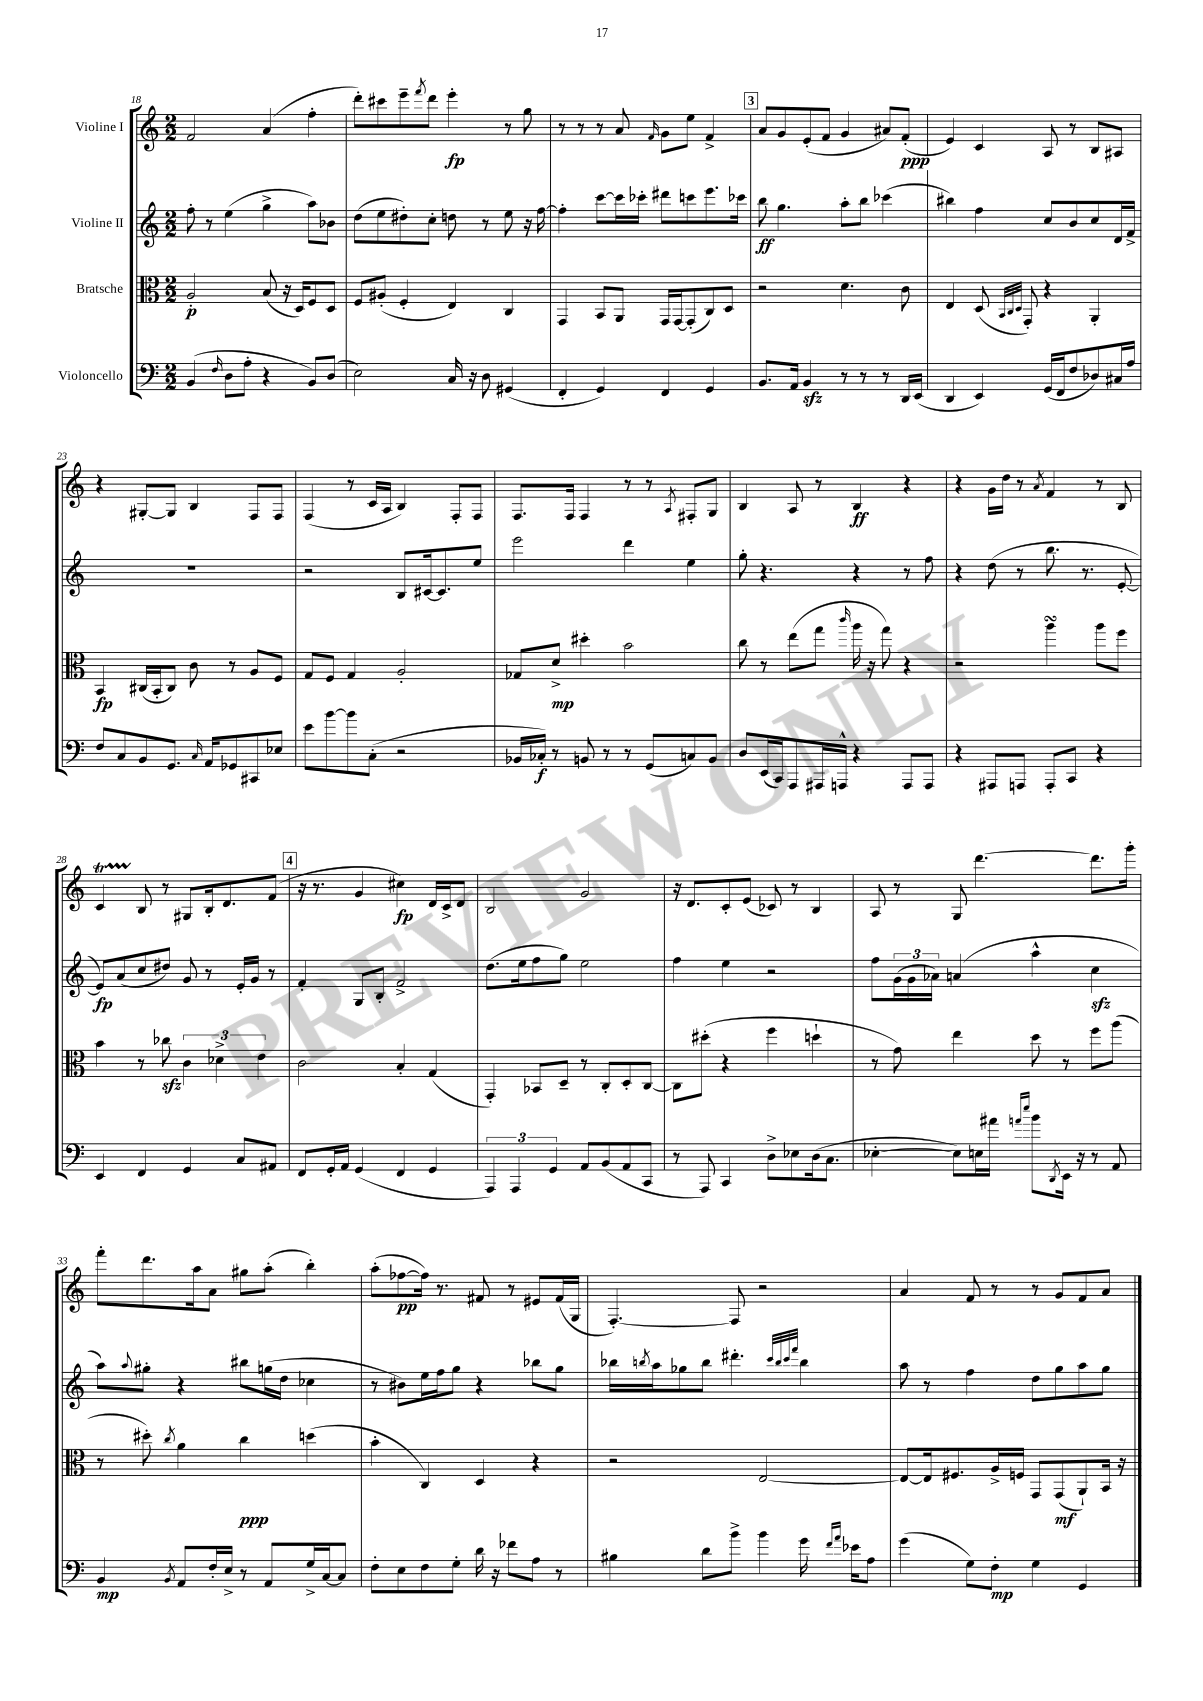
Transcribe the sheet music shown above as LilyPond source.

<<
\new StaffGroup <<
\new Staff = "s0" \with { instrumentName = "Violine I" } {
    \clef treble \key c \major \numericTimeSignature \time 2/2
    f'2 a'4( f''4-. |
    d'''8-.) cis'''8 e'''8-- \acciaccatura { f'''8 } d'''8 e'''4-.\fp r8 g''8 |
    r8 r8 r8 a'8 \grace { f'16 } g'8 e''8 f'4-> |
    \mark \markup { \box "3" } a'8 g'8 e'8-.( f'8 g'4 ais'8) f'8-.\ppp( |
    e'4) c'4 a8 r8 b8 ais8 |
    r4 gis8~-. gis8 b4 f8 f8 |
    f4( r8 c'16 a16 b4) f8-. f8 |
    f8. f16 f4 r8 r8 \acciaccatura { a8 } fis8-. g8 |
    b4 a8 r8 b4\ff r4 |
    r4 g'16 d''16 r8 \acciaccatura { a'8 } f'4 r8 b8 |
    c'4\startTrillSpan b8\stopTrillSpan r8 gis8 b16-. d'8. f'8( |
    \mark \markup { \box "4" } r16 r8. g'4 cis''4\fp) d'16 c'16-> d'8 |
    b2 g'2 |
    r16 d'8. c'8-. e'8( ces'8) r8 b4 |
    a8 r8 g8 d'''4.~ d'''8. g'''16-. |
    f'''8-. d'''8. a''16 a'8 gis''8 a''8-.( b''4-.) |
    a''8-.( fes''8~\pp fes''16) r8. fis'8 r8 eis'8 fis'16( g16 |
    f4.~-.) f8 r2 |
    a'4 f'8 r8 r8 g'8 f'8 a'8 \bar "|." |
}
\new Staff = "s1" \with { instrumentName = "Violine II" } {
    \clef treble \key c \major \numericTimeSignature \time 2/2
    f''8-. r8 e''4( g''4-> a''8) bes'8 |
    d''8( e''8 dis''8-.) c''8-. d''8 r8 e''8 r16 f''16~ |
    f''4-. c'''8~ c'''16 ces'''16-. dis'''8 c'''8 e'''8. ces'''16 |
    \mark \markup { \box "3" } b''8\ff g''4. a''8-. b''8 ces'''4( |
    bis''4) f''4 c''8 b'8 c''8 d'16 f'16-> |
    R1 |
    r2 b8 cis'16~ cis'8. e''8 |
    e'''2 d'''4 e''4 |
    g''8-. r4. r4 r8 f''8 |
    r4 d''8( r8 b''8. r8. e'8~-. |
    e'8\fp) a'8( c''8 dis''8) g'8 r8 e'16-. g'16 r8 |
    \mark \markup { \box "4" } f'4-. g8 b8-. f'2-> |
    d''8.( e''16 f''8 g''8) e''2 |
    f''4 e''4 r2 |
    f''8 \tuplet 3/2 { g'16( g'16 aes'16) } a'4( a''4-^ c''4\sfz |
    a''8) \appoggiatura { a''8 } gis''8-. r4 bis''8 g''16( d''16 ces''4 |
    r8 bis'8) e''16 f''16 g''8 r4 bes''8 g''8 |
    bes''16 \acciaccatura { b''8 } a''16 ges''8 b''8 dis'''4.-. \grace { c'''32 b''32 c'''32 f'''32 } b''4 |
    a''8 r8 f''4 d''8 g''8 a''8 g''8 \bar "|." |
}
\new Staff = "s2" \with { instrumentName = "Bratsche" } {
    \clef alto \key c \major \numericTimeSignature \time 2/2
    a2-.\p b8( r16 d16) f8 d8 |
    f8 ais8-.( f4-. e4) c4 |
    g,4 b,8 a,8 g,16 g,16~ g,8-.( c8) d8 |
    \mark \markup { \box "3" } r2 d'4. c'8 |
    e4 d8( \grace { b,32 c32 d32 } g,8-.) r4 a,4-. |
    b,4\fp cis16( b,16-. cis8) c'8 r8 a8 f8 |
    g8 f8 g4 a2-. |
    ges8 d'8->\mp dis''4-. b'2 |
    c''8 r8 e''8( g''8 \grace { c'''16 } a''16 r16 g''8) r4 |
    r2 a''4\turn a''8 f''8 |
    b'4 r8 ces''8\sfz \tuplet 3/2 { c'4 des'4-> e'4 } |
    \mark \markup { \box "4" } c'2 b4-. g4( |
    g,4-.) bes,8 d8-- r8 c8-. d8-. c8~ |
    c8 dis''8-.( r4 f''4 d''4-! |
    r8 g'8) e''4 d''8 r8 f''8 a''8( |
    r8 dis''8-.) \acciaccatura { c''8 } a'4 c''4\ppp d''4( |
    b'4-. c4) d4 r4 |
    r2 e2~ |
    e8~ e16 fis8. a16-> f16 g,8 g,8\mf( a,8-!) b,16 r16 \bar "|." |
}
\new Staff = "s3" \with { instrumentName = "Violoncello" } {
    \clef bass \key c \major \numericTimeSignature \time 2/2
    b,4( \grace { f16 } d8 a8-. r4 b,8) d8( |
    e2) c16 r16 d8 gis,4( |
    f,4-. g,4) f,4 g,4 |
    \mark \markup { \box "3" } b,8. a,16 b,4\sfz r8 r8 r8 d,16 e,16( |
    d,4 e,4) g,16( f,16 f8 des8) cis16 a16 |
    f8 c8 b,8 g,8. \grace { c16 } a,16 ges,8 cis,8 ees8 |
    e'8 b'8~ b'8 c8-.( r2 |
    bes,16 ces16-.\f) r8 b,8 r8 r8 g,8( c8) b,8 |
    d8 e,16( c,16) a,,8 ais,,16 a,,16-^ r4 a,,8 a,,8 |
    r4 ais,,8 a,,8 a,,8-. c,8 r4 |
    e,4 f,4 g,4 c8 ais,8 |
    \mark \markup { \box "4" } f,8 g,16-. a,16 g,4( f,4 g,4 |
    \tuplet 3/2 { a,,4) a,,4 g,4 } a,8 b,8( a,8 c,8 |
    r8 a,,8) c,4 d8-> ees8 d16( c8. |
    ees4~-. ees8) e16 ais'16 \grace { a'16 e''16 } b'8 \acciaccatura { d,8 } e,16 r16 r8 a,8 |
    b,4\mp \acciaccatura { b,8 } a,8 f16-. e16-> r8 a,8 g16-> c16~ c8 |
    f8-. e8 f8 g8-. d'16 r16 fes'8 a8 r8 |
    bis4 d'8 b'8-> b'4 g'16 \grace { f'16 a'16 } ees'16 a8 |
    g'4( g8) f8-.\mp g4 g,4 \bar "|." |
}
>>
>>
\layout { \context { \Score currentBarNumber = #18 } }
